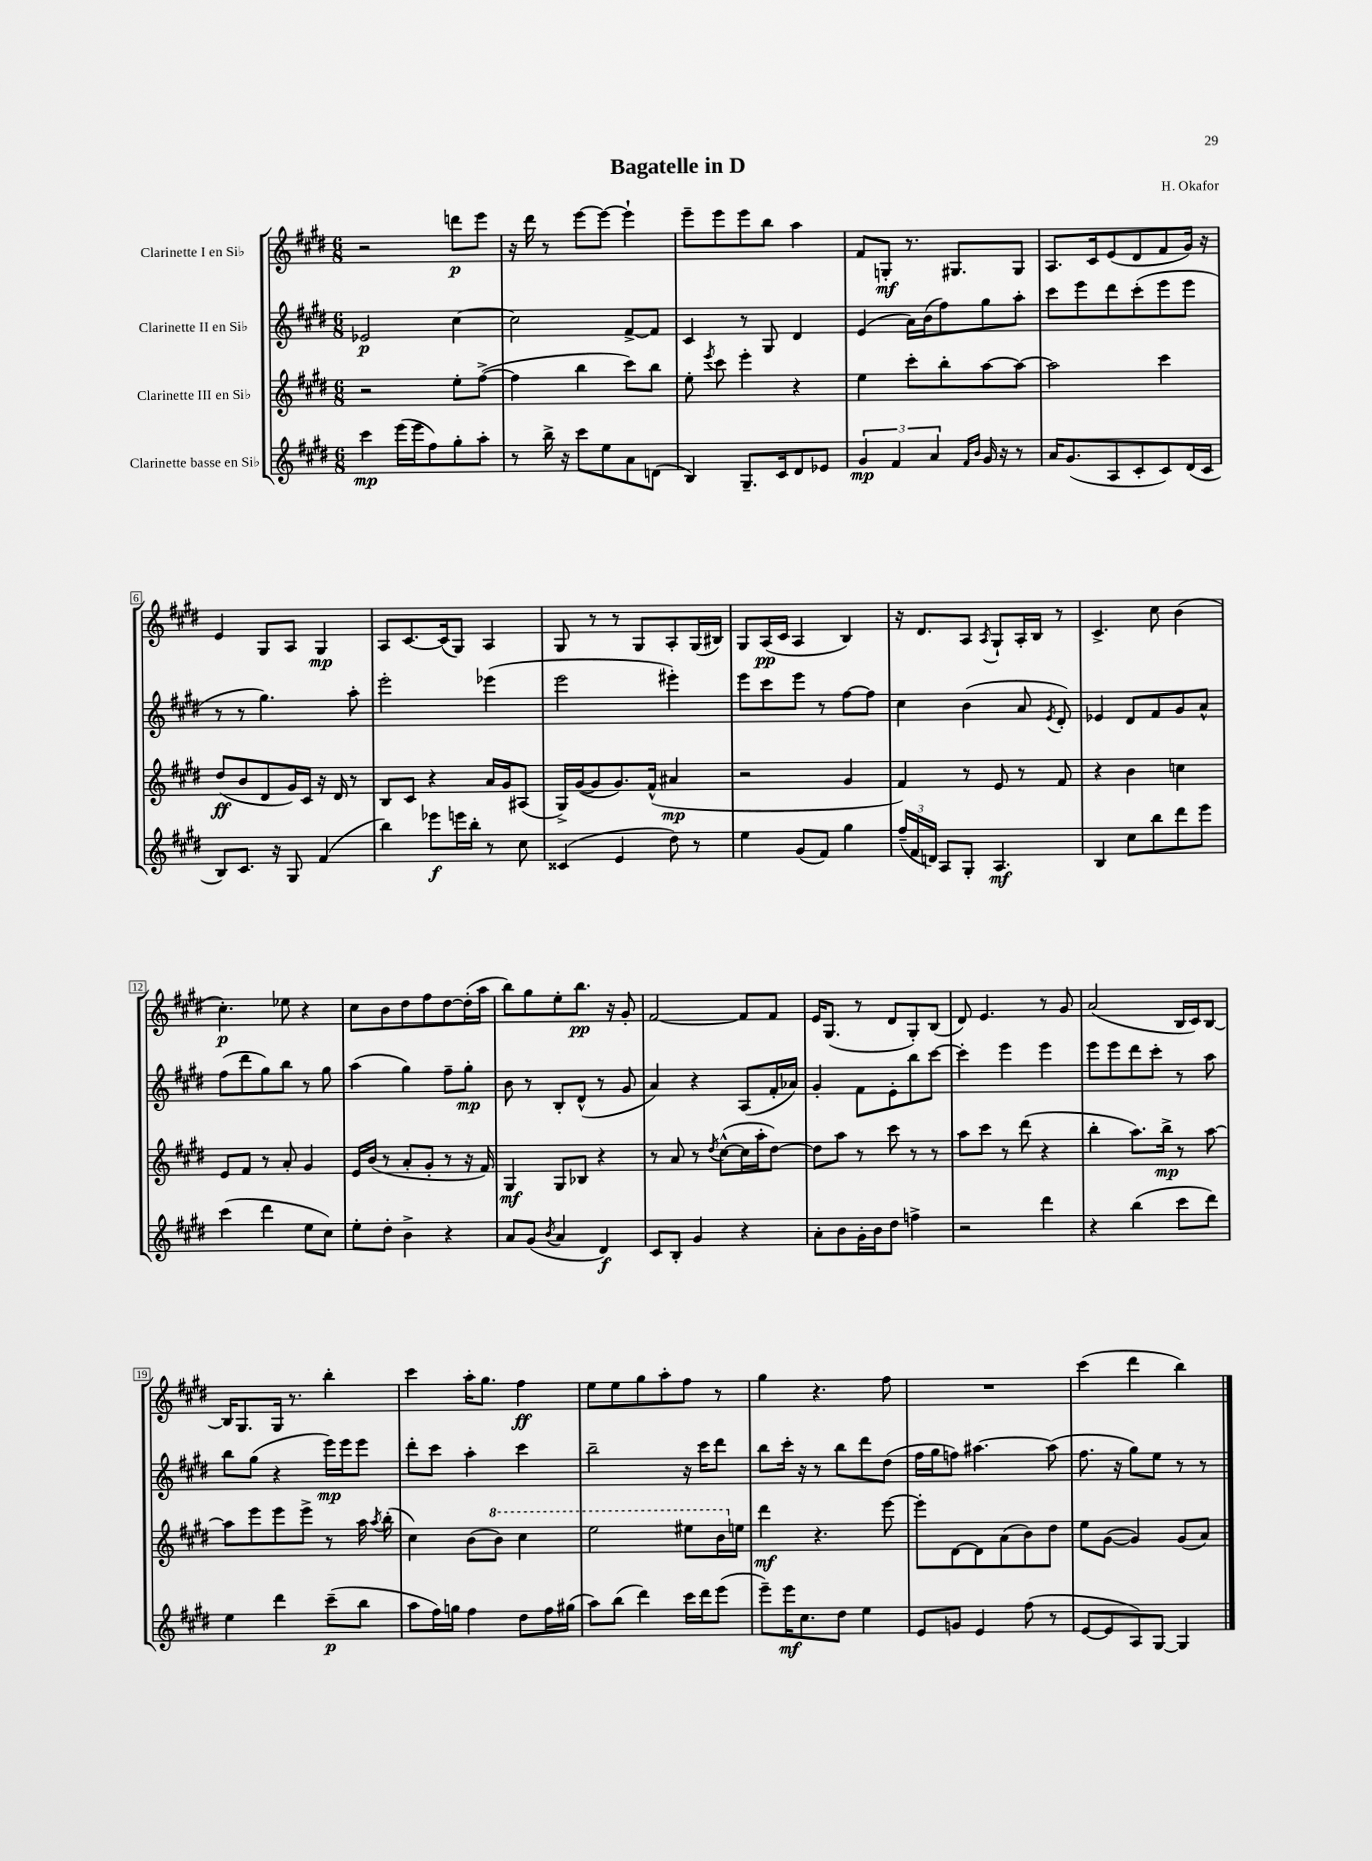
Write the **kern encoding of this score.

**kern	**kern	**kern	**kern
*staff4	*staff3	*staff2	*staff1
*clefG2	*clefG2	*clefG2	*clefG2
*k[f#c#g#d#]	*k[f#c#g#d#]	*k[f#c#g#d#]	*k[f#c#g#d#]
*M6/8	*M6/8	*M6/8	*M6/8
4ccc#	2r	2e-	2r
(16eee	.	.	.
16eee	.	.	.
8ff#)	.	.	.
8gg#'	8ee'	[4cc#	8ddd
8aa'	([8ff#^	.	8eee
=	=	=	=
8r	4ff#]	2cc#]	16r
.	.	.	16ddd#
16bb^	.	.	8r
16r	.	.	.
8ccc#	4bb	.	[8eee
8ee	.	.	8eee_
8a	8ccc#)	[8f#^	4eee`]
(8d	8bb	8f#]	.
=	=	=	=
4B)	8ee'	4c#	8eee~
.	8qeee	.	.
.	8ccc#	.	8eee
8.G#~	4eee'	8r	8eee
.	.	8G#	8bb
16c#	.	.	.
8d#	4r	4d#	4aa
8e-	.	.	.
=	=	=	=
6g#	4ee	(4e	8f#
.	.	.	8G'
6f#	.	.	.
.	8ccc#'	16a)	8.r
.	.	(16b	.
6a	.	.	.
.	8bb'	8ff#)	.
.	.	.	8.G#
16qqf#	.	.	.
16qqb	.	.	.
16g#	[8aa	8gg#	.
16r	.	.	.
8r	8aa_	8aa'	8G#
=	=	=	=
16a	2aa]	8ccc#	8.A
(8.g#	.	.	.
.	.	8eee	.
.	.	.	16c#
8A	.	8ddd#	(8e
8c#'	.	(8ccc#'	8d#
8c#)	4ccc#	8eee	8f#
(16d#	.	8eee	16g#)
16c#	.	.	16r
=	=	=	=
8B)	(8dd#	8r	4e
8.c#	8b	8r	.
.	8d#	4.gg#)	8G#
16r	.	.	.
8G#	16g#)	.	8A
.	16c#	.	.
(4f#	16r	.	4G#
.	16d#	.	.
.	8r	8aa'	.
=	=	=	=
4bb)	8B	2eee'	8A
.	8c#	.	[8.c#
8eee-	4r	.	.
.	.	.	(16c#]
16eee	.	.	8G#)
16bb'	.	.	.
8r	16a	(4eee-	4A
.	16g#	.	.
8cc#	(8A#	.	.
=	=	=	=
(4c##	16G#^)	2eee	8G#
.	([16g#	.	.
.	8g#]	.	8r
4e	8.g#)	.	8r
.	.	.	8G#
.	(16f#^^	.	.
8dd#)	4a#	4eee#')	8A'
8r	.	.	(16G#
.	.	.	16B#)
=	=	=	=
4ee	2r	8eee	8G#
.	.	8ccc#	(16A
.	.	.	16c#
(8g#	.	8eee	4A
8f#)	.	8r	.
4gg#	4g#	[8ff#	4B)
.	.	8ff#]	.
=	=	=	=
(24ff#~	4f#)	4cc#	16r
24f#	.	.	.
.	.	.	8.d#
24d)	.	.	.
8A	.	.	.
8G#'	8r	(4b	8A
.	.	.	8qA
4.A	8e	.	8G#`
.	8r	8a	16A'
.	.	.	16B
.	.	8qe	.
.	8f#	8d#')	8r
=	=	=	=
4B	4r	4e-	4.c#^
8cc#	4b	8d#	.
8bb	.	8f#	8cc#
8ddd#	4cc	8g#	(4b
8eee	.	8a^^	.
=	=	=	=
(4ccc#	8e	(8ff#	4.cc#')
.	8f#	8ddd#	.
4ddd#	8r	8gg#)	.
.	8a'	8bb	8ee-
8ee	4g#	8r	4r
8cc#)	.	8gg#	.
=	=	=	=
8ee'	16e	(4aa	8cc#
.	(16b	.	.
8dd#'	8r	.	8b
4b^	8a'	4gg#)	8dd#
.	8g#'	.	8ff#
4r	8r	8ff#~	[8dd#
.	16r	8gg#'	(16dd#']
.	16f#)	.	16aa
=	=	=	=
8a	4G#	8b	8bb)
(8g#	.	8r	8gg#
8qb	.	.	.
4a	8G#	8B'	8ee'
.	8B-	(8d#^^	8.bb
4d#)	4r	8r	.
.	.	.	16r
.	.	8g#	8g#'
=	=	=	=
8c#	8r	4a)	[2f#
8B'	8a	.	.
4g#	8r	4r	.
.	8qdd#	.	.
.	([8cc#^^	.	.
4r	16cc#]	(8A	8f#]
.	16aa'	.	.
.	[8dd#)	16f#'	8f#
.	.	16a-)	.
=	=	=	=
8a'	8dd#]	4g#'	16e
.	.	.	(8.G#
8b	8aa	.	.
16g#'	8r	8f#	8r
16b	.	.	.
8dd#	8ccc#	8e'	8d#
4ff^	8r	8bb	8G#')
.	8r	[8ccc#	(8B
=	=	=	=
2r	8aa	4ccc#']	8d#)
.	8ccc#	.	4.e
.	8r	4eee	.
.	(8ddd#	.	.
4ddd#	4r	4eee	8r
.	.	.	8g#
=	=	=	=
4r	4bb'	8eee	(2a
.	.	8eee	.
(4bb	8.aa)	8ddd#	.
.	.	8ccc#'	.
.	16bb^	.	.
8ccc#	8r	8r	16B
.	.	.	16c#)
8ddd#)	[8aa	8aa	[8B
=	=	=	=
4ee	8aa]	8bb	16B]
.	.	.	8.G#
.	8eee	(8gg#	.
4ddd#	8eee	4r	16G#
.	.	.	8.r
.	8eee^	.	.
(8ccc#~	8r	16eee)	4bb'
.	.	16eee	.
8bb	16aa	8eee	.
.	8qaa	.	.
.	(16bb'	.	.
=	=	=	=
8aa	4cc#)	8ddd#'	4ccc#
16ff#)	.	8ccc#	.
16gg	.	.	.
4ff#	(8b	4aa'	16aa'
.	.	.	8.gg#
.	8bb)	.	.
8dd#	4ccc#	4ccc#	4ff#
16ff#	.	.	.
(16gg#	.	.	.
=	=	=	=
8aa)	2eee	2bb~	8ee
(8bb	.	.	8ee
4ddd#)	.	.	8gg#
.	.	.	8aa'
16ccc#	8eee#	16r	8ff#
16ddd#	.	16ccc#	.
(8eee	16bb	8ddd#	8r
.	16ee	.	.
=	=	=	=
8eee~)	4ddd#	8bb	4gg#
16eee	.	16ccc#'	.
8.cc#	.	16r	.
.	4.r	8r	4.r
8dd#	.	8bb	.
4ee	.	8ddd#	.
.	[8eee	(8dd#	8ff#
=	=	=	=
8e	8eee']	16ff#	2.r
.	.	16gg#	.
8g	[8d#	8ff)	.
4e	8d#]	[4.aa#	.
.	(8a	.	.
(8ff#	8b)	.	.
8r	8dd#	(8aa#]	.
=	=	=	=
[8e	8ee	8.ff#	(4ccc#
8e]	([8g#	.	.
.	.	16r	.
8A)	4g#])	8gg#)	4ddd#
[8G#	.	8ee	.
4G#]	(8g#	8r	4bb)
.	8a)	8r	.
==	==	==	==
*-	*-	*-	*-
